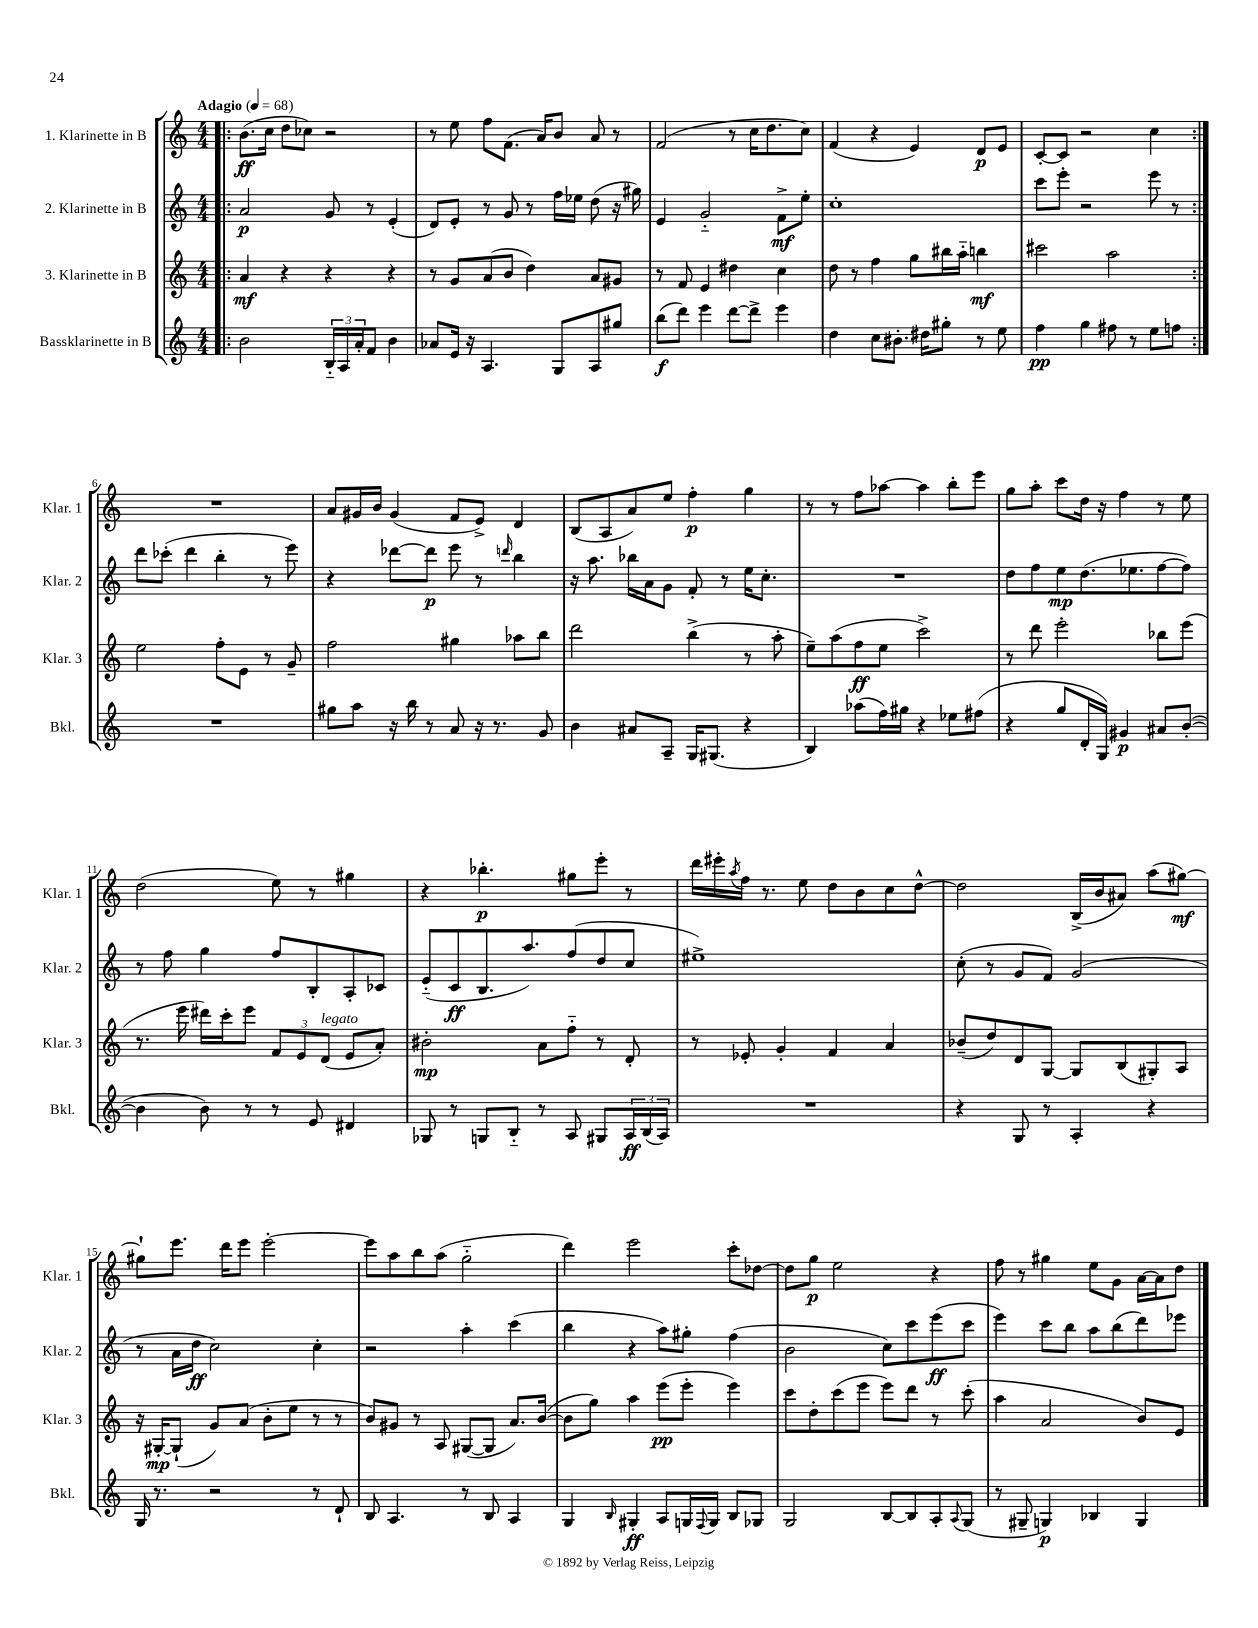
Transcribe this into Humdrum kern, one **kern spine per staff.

**kern	**dynam	**kern	**dynam	**kern	**dynam	**kern	**dynam
*part4	*part4	*part3	*part3	*part2	*part2	*part1	*part1
*staff4	*staff4	*staff3	*staff3	*staff2	*staff2	*staff1	*staff1
*I"Bassklarinette in B	*	*I"3. Klarinette in B	*	*I"2. Klarinette in B	*	*I"1. Klarinette in B	*
*I'Bkl.	*	*I'Klar. 3	*	*I'Klar. 2	*	*I'Klar. 1	*
*clefG2	*	*clefG2	*	*clefG2	*	*clefG2	*
*k[]	*	*k[]	*	*k[]	*	*k[]	*
*M4/4	*	*M4/4	*	*M4/4	*	*M4/4	*
*MM68	*	*MM68	*	*MM68	*	*MM68	*
=1!|:	=1!|:	=1!|:	=1!|:	=1!|:	=1!|:	=1!|:	=1!|:
!	!	!	!	!	!	!LO:TX:a:B:t=Adagio	!
2b\	.	4a/	mf	2a/	p	(8.b\L	ff
.	.	.	.	.	.	16cc\Jk	.
.	.	4r	.	.	.	8dd\L	.
.	.	.	.	.	.	8cc-X\J)	.
24B/LL	.	4r	.	8g/	.	2r	.
24A/	.	.	.	.	.	.	.
24a'/J	.	.	.	.	.	.	.
8f/J	.	.	.	8r	.	.	.
4b\	.	4r	.	(4e'/	.	.	.
=2	=2	=2	=2	=2	=2	=2	=2
8a-X/L	.	8r	.	8d/L)	.	8r	.
16e/Jk	.	8g/L	.	8e'/J	.	8ee\	.
16r	.	.	.	.	.	.	.
4.A/	.	(8a/	.	8r	.	8ff\L	.
.	.	8b/J	.	8g/	.	(8.f\J	.
.	.	4dd\)	.	8r	.	.	.
.	.	.	.	.	.	16a/KL)	.
8G/L	.	.	.	16ff\LL	.	8b/J	.
.	.	.	.	16ee-X\JJ	.	.	.
8A/	.	8a/L	.	(8dd\	.	8a/	.
8gg#X/J	.	8g#X/J	.	16r	.	8r	.
.	.	.	.	16gg#X\)	.	.	.
=3	=3	=3	=3	=3	=3	=3	=3
(8bb\L	f	8r	.	4e/	.	(2f/	.
8ddd\J)	.	8f/	.	.	.	.	.
4eee\	.	4e/	.	2g/	.	.	.
[8ddd\L	.	4dd#X\	.	.	.	8r	.
8ddd^\J]	.	.	.	.	.	16cc\KL	.
.	.	.	.	.	.	8.dd\	.
4eee\	.	4cc\	.	8f^\L	mf	.	.
.	.	.	.	8ee'\J	.	8cc\J)	.
=4	=4	=4	=4	=4	=4	=4	=4
4dd\	.	8dd\	.	1cc'	.	(4f/	.
.	.	8r	.	.	.	.	.
8cc\L	.	4ff\	.	.	.	4r	.
8.b#X'\J	.	.	.	.	.	.	.
.	.	8gg\L	.	.	.	4e/)	.
16dd#X\KL	.	.	.	.	.	.	.
8gg#X'\J	.	16bb#X\L	.	.	.	.	.
.	.	16aa\JJ	.	.	.	.	.
8r	.	4bbn\	mf	.	.	8d/L	p
8ee\	.	.	.	.	.	8e/J	.
=5	=5	=5	=5	=5	=5	=5	=5
4ff\	pp	2ccc#X\	.	8ccc\L	.	[8c'/L	.
.	.	.	.	8eee'\J	.	8c/J]	.
4gg\	.	.	.	2r	.	2r	.
8ff#X\	.	2aa\	.	.	.	.	.
8r	.	.	.	.	.	.	.
8ee\L	.	.	.	8eee\	.	4cc\	.
8ffn\J	.	.	.	8r	.	.	.
!!LO:LB:g=z
=6:|!	=6:|!	=6:|!	=6:|!	=6:|!	=6:|!	=6:|!	=6:|!
1r	.	2ee\	.	8ddd\L	.	1r	.
.	.	.	.	(8ccc-X'\J	.	.	.
.	.	.	.	4ddd\	.	.	.
.	.	8ff'\L	.	4bb'\	.	.	.
.	.	8e\J	.	.	.	.	.
.	.	8r	.	8r	.	.	.
.	.	8g~/	.	8eee\)	.	.	.
=7	=7	=7	=7	=7	=7	=7	=7
8gg#X\L	.	2ff\	.	4r	.	8a/L	.
8aa\J	.	.	.	.	.	16g#X/L	.
.	.	.	.	.	.	16b/JJ	.
16r	.	.	.	[8ddd-X\L	.	(4g#/	.
16bb\	.	.	.	.	.	.	.
8r	.	.	.	8ddd-\J]	p	.	.
8a/	.	4gg#X\	.	8eee\	.	8f/L	.
16r	.	.	.	8r	.	8e^/J)	.
8.r	.	.	.	.	.	.	.
.	.	.	.	16qqdddn/	.	.	.
.	.	8aa-X\L	.	4bb\	.	4d/	.
8g/	.	8bb\J	.	.	.	.	.
=8	=8	=8	=8	=8	=8	=8	=8
4b\	.	2ddd\	.	16r	.	(8B/L	.
.	.	.	.	8.aa\	.	.	.
.	.	.	.	.	.	8A/	.
8a#X/L	.	.	.	16bb-X\LL	.	8a/)	.
.	.	.	.	16a\J	.	.	.
8A~/J	.	.	.	8g\J	.	8ee/J	.
16G/KL	.	(4bb^\	.	8f'/	.	4ff'\	p
(8.G#X/J	.	.	.	.	.	.	.
.	.	.	.	8r	.	.	.
4r	.	8r	.	16ee\KL	.	4gg\	.
.	.	.	.	8.cc'\J	.	.	.
.	.	8aa'\	.	.	.	.	.
=9	=9	=9	=9	=9	=9	=9	=9
4B/)	.	8ee~\L)	.	1r	.	8r	.
.	.	(8aa\	.	.	.	8r	.
(8aa-X\L	.	8ff\	ff	.	.	8ff\L	.
16ff\L)	.	8ee\J	.	.	.	[8aa-X\J	.
16gg#X\JJ	.	.	.	.	.	.	.
4r	.	2ccc^\)	.	.	.	4aa-\]	.
8ee-X\L	.	.	.	.	.	8bb'\L	.
(8ff#X\J	.	.	.	.	.	8eee\J	.
=10	=10	=10	=10	=10	=10	=10	=10
4r	.	8r	.	8dd\L	.	8gg\L	.
.	.	8ddd\	.	8ff\	.	8aa'\J	.
8gg/L	.	2eee'\	.	8ee\	mp	8ccc\L	.
16d'/L	.	.	.	(8.dd\	.	16dd\Jk	.
16G/JJ)	.	.	.	.	.	16r	.
4g#X/	p	.	.	.	.	4ff\	.
.	.	.	.	8.ee-X\	.	.	.
8a#X/L	.	8bb-X\L	.	[8ff\	.	8r	.
([8b'/J	.	(8eee\J	.	8ff\J])	.	8ee\	.
!!LO:LB:g=z
=11	=11	=11	=11	=11	=11	=11	=11
4b\]	.	8.r	.	8r	.	(2dd\	.
.	.	.	.	8ff\	.	.	.
.	.	16eee\	.	.	.	.	.
8b\)	.	16ddd#X\LL)	.	4gg\	.	.	.
.	.	16ccc'\J	.	.	.	.	.
8r	.	8eee\J	.	.	.	.	.
8r	.	12f/L	.	8ff/L	.	8ee\)	.
.	.	12e/	.	.	.	.	.
8e/	.	.	.	8B'/	.	8r	.
!	!	!LO:TX:a:i:t=legato	!	!	!	!	!
.	.	(12d/J	.	.	.	.	.
4d#X/	.	8e/L	.	8A'/	.	4gg#X\	.
.	.	8a'/J)	.	8c-X/J	.	.	.
=12	=12	=12	=12	=12	=12	=12	=12
8G-X/	.	2b#X'\	mp	(8e/L	.	4r	.
8r	.	.	.	8c/	ff	.	.
8Gn/L	.	.	.	8.B/	.	4.bb-X'\	p
8B/J	.	.	.	.	.	.	.
.	.	.	.	8.aa/)	.	.	.
8r	.	8a\L	.	.	.	.	.
8A/	.	8ff\J	.	(8ff/	.	8gg#X\L	.
8G#X/L	.	8r	.	8dd/	.	8eee'\J	.
24A/L	ff	8d'/	.	8cc/J	.	8r	.
(24B/	.	.	.	.	.	.	.
24A/JJ)	.	.	.	.	.	.	.
=13	=13	=13	=13	=13	=13	=13	=13
1r	.	8r	.	1ee#X^)	.	16ddd\LL	.
.	.	.	.	.	.	16eee#X'\	.
.	.	.	.	.	.	8qaa/	.
.	.	8e-X'/	.	.	.	16ff\JJ	.
.	.	.	.	.	.	8.r	.
.	.	4g'/	.	.	.	.	.
.	.	.	.	.	.	8ee\	.
.	.	4f/	.	.	.	8dd\L	.
.	.	.	.	.	.	8b\	.
.	.	4a/	.	.	.	8cc\	.
.	.	.	.	.	.	[8dd^^\J	.
=14	=14	=14	=14	=14	=14	=14	=14
4r	.	(8b-X~/L	.	(8cc'\	.	2dd\]	.
.	.	8dd/)	.	8r	.	.	.
8G/	.	8d/	.	8g/L	.	.	.
8r	.	[8G/J	.	8f/J)	.	.	.
4A'/	.	8G/L]	.	(2g/	.	(16B^/LL	.
.	.	.	.	.	.	16b/J	.
.	.	(8B/	.	.	.	8a#X/J)	.
4r	.	8G#X'/)	.	.	.	(8aa\L	.
.	.	8A/J	.	.	.	[8gg#X\J)	mf
!!LO:LB:g=z
=15	=15	=15	=15	=15	=15	=15	=15
16G/	.	16r	.	8r	.	8gg#X`\L]	.
8.r	.	[16G#X'/KL	mp	.	.	.	.
.	.	(8G#`/J]	.	16a\LL	.	8.eee\J	.
.	.	.	.	16dd\JJ	ff	.	.
2r	.	8g/L)	.	2cc\)	.	.	.
.	.	.	.	.	.	16ddd\KL	.
.	.	(8a/J	.	.	.	8eee\J	.
.	.	8b'\L	.	.	.	[2eee'\	.
.	.	8ee\J	.	.	.	.	.
8r	.	8r	.	4cc'\	.	.	.
8d`/	.	8r	.	.	.	.	.
=16	=16	=16	=16	=16	=16	=16	=16
8B/	.	8b/L)	.	2r	.	8eee\L]	.
4.A/	.	8g#X/J	.	.	.	8aa\	.
.	.	8r	.	.	.	8bb\	.
.	.	8A/	.	.	.	(8aa\J	.
8r	.	([8G#X/L	.	4aa'\	.	2gg\	.
8B/	.	8G#/J]	.	.	.	.	.
4A/	.	8.a/L)	.	(4ccc\	.	.	.
.	.	([16b/Jk	.	.	.	.	.
=17	=17	=17	=17	=17	=17	=17	=17
4G/	.	8b\L]	.	4bb\	.	4ddd\)	.
.	.	8gg\J)	.	.	.	.	.
16qqB/	.	.	.	.	.	.	.
4G#X'/	ff	4aa\	.	4r	.	2eee\	.
8A/L	.	(8eee\L	pp	8aa\L)	.	.	.
16Gn/L	.	8eee'\J	.	8gg#X'\J	.	.	.
8qqF/	.	.	.	.	.	.	.
16G/JJ	.	.	.	.	.	.	.
8B/L	.	4eee\)	.	(4ff\	.	8ccc'\L	.
8G-X/J	.	.	.	.	.	[8dd-X\J	.
=18	=18	=18	=18	=18	=18	=18	=18
2G/	.	8ccc\L	.	2b\	.	8dd-\L]	.
.	.	8dd'\	.	.	.	8gg\J	p
.	.	(8ccc\	.	.	.	2ee\	.
.	.	8eee\J	.	.	.	.	.
[8B/L	.	8eee\L)	.	8cc\L)	.	.	.
8B/]	.	8ddd\J	.	8ccc\	.	.	.
8A'/	.	8r	.	(8eee\	ff	4r	.
8qqA/	.	.	.	.	.	.	.
(8G/J	.	(8ccc'\	.	8ccc\J	.	.	.
=19	=19	=19	=19	=19	=19	=19	=19
8r	.	4aa\	.	4eee\)	.	8ff\	.
8G#X~/	.	.	.	.	.	8r	.
4Gn/)	p	2a/	.	8ccc\L	.	4gg#X\	.
.	.	.	.	8bb\J	.	.	.
4B-X/	.	.	.	8aa\L	.	8ee\L	.
.	.	.	.	(8bb\	.	8g\J	.
4G/	.	8b/L)	.	8ddd\)	.	[16a\LL	.
.	.	.	.	.	.	16a\J]	.
.	.	8e/J	.	8eee-X\J	.	8dd\J	.
==	==	==	==	==	==	==	==
*-	*-	*-	*-	*-	*-	*-	*-
